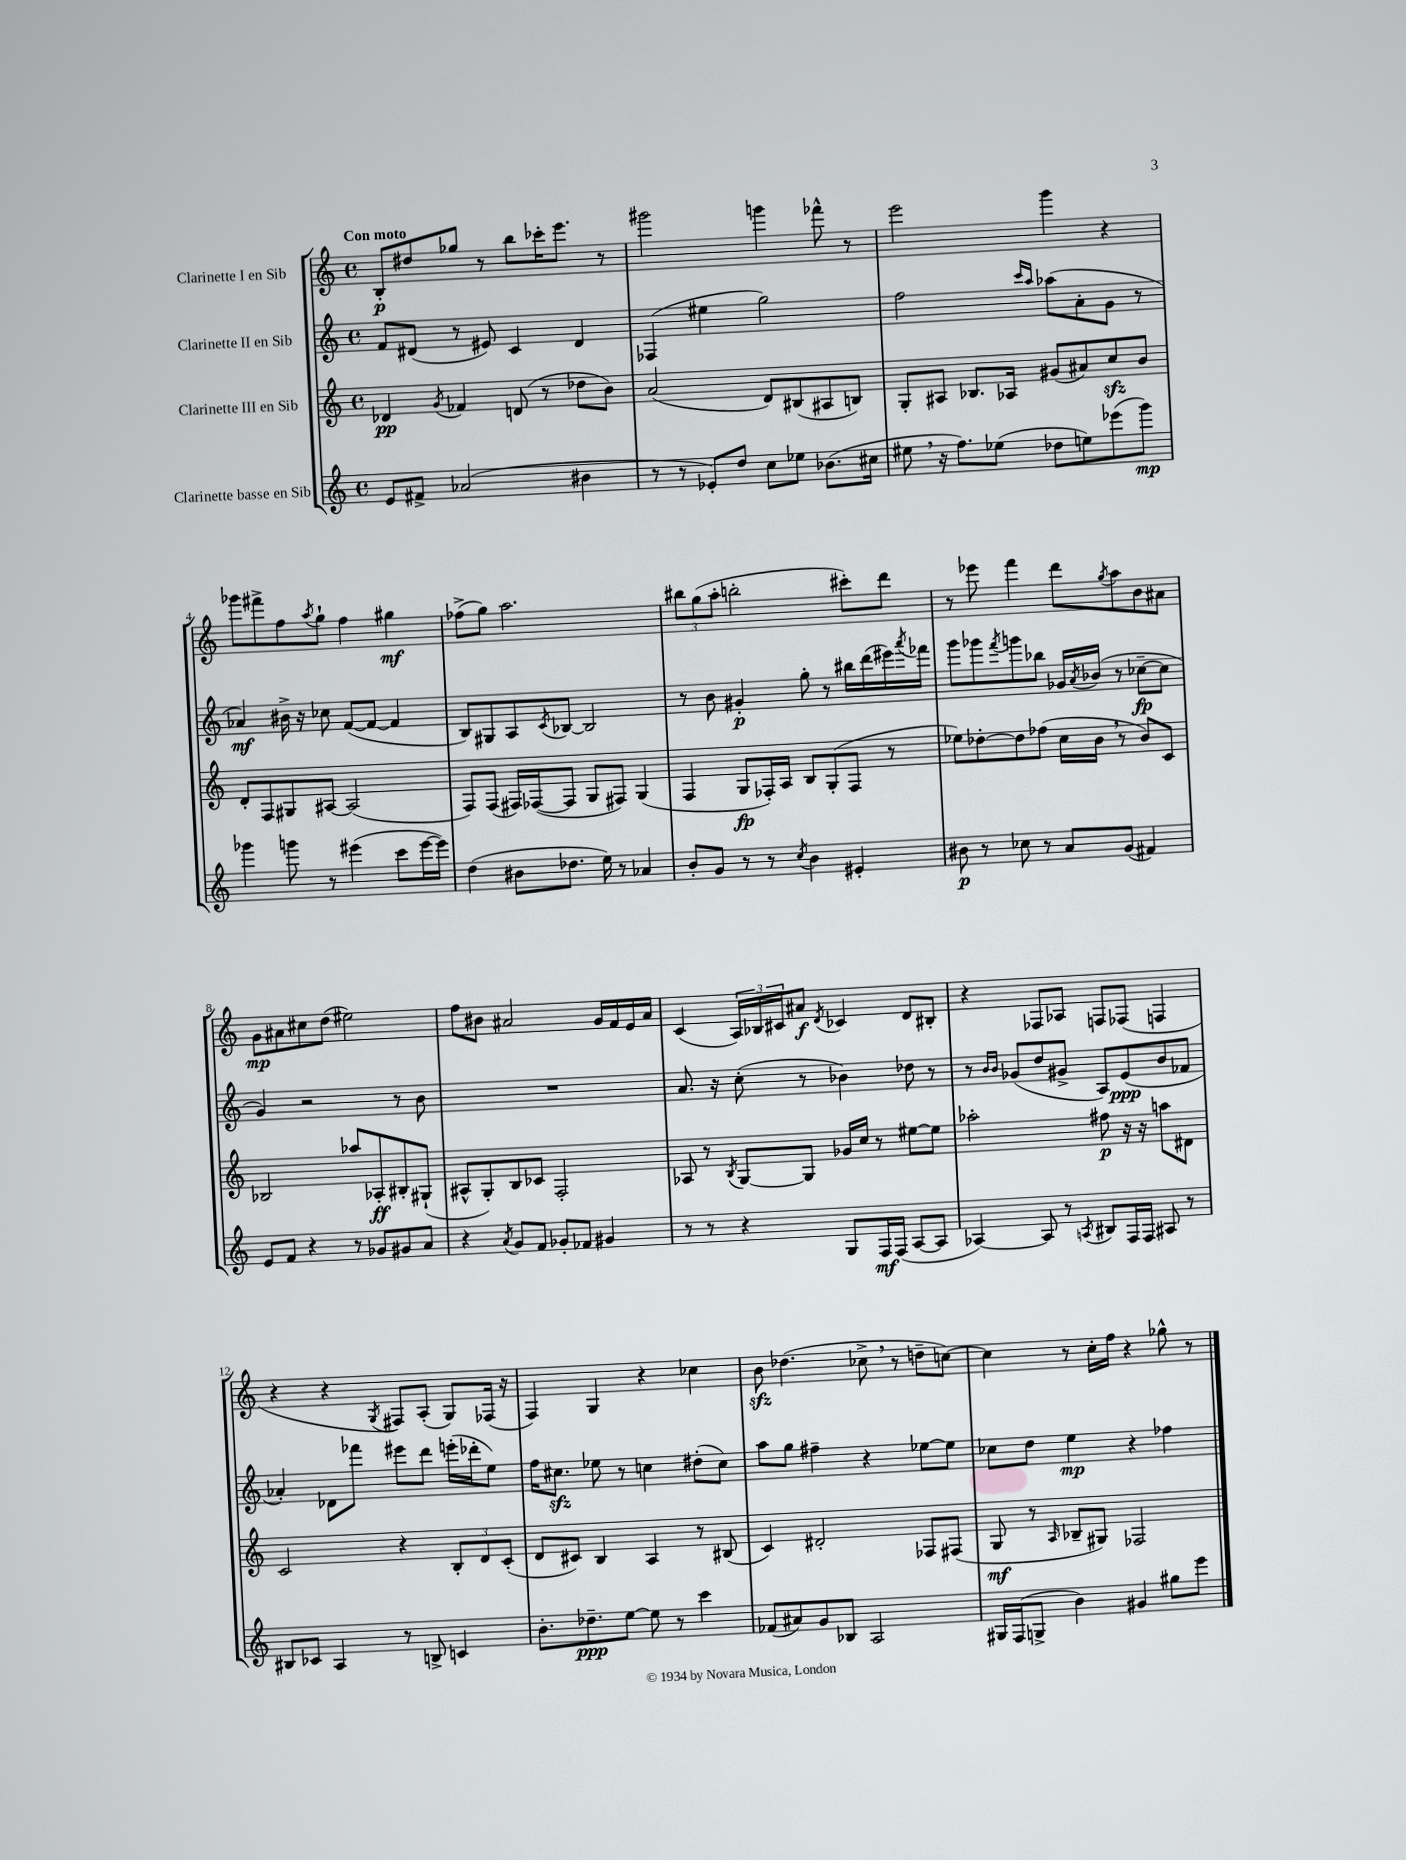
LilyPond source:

<<
\new StaffGroup <<
\new Staff = "s0" \with { instrumentName = "Clarinette I en Sib" } {
    \clef treble \key c \major \defaultTimeSignature \time 4/4 \tempo "Con moto"
    b8-.\p dis''8 ges''8 r8 b''8 ces'''16-. e'''8. r8 |
    gis'''2 g'''4 fes'''8-^ r8 |
    e'''2 g'''4 r4 |
    ges'''8 fis'''8-> f''8 \acciaccatura { a''8 } g''8-! f''4 gis''4\mf |
    fes''8->( g''8) a''2. |
    \tuplet 3/2 { bis''8 g''8( a''8-. } b''2-. cis'''8-.) d'''8 |
    r8 ees'''8 f'''4 d'''8 \acciaccatura { g''8 } a''8 b'8 ais'8 |
    g'8\mp ais'8 cis''8 d''8( eis''2) |
    f''8 bis'8 ais'2 g'16 f'16 e'16 ais'16 |
    c'4( \tuplet 3/2 { a16) bes16 cis'16 } ais'8\f \acciaccatura { d'8 } ces'4 d'8 bis8-. |
    r4 fes8 aes8 f8 fes8( f4 |
    r4 r4 \acciaccatura { g8 } fis8) a8-.( g8) fes16( r16 |
    f4) g4 r4 ces''4 |
    b'8\sfz des''4.( ces''8-> \breathe r8 d''8-- c''8~) |
    c''4 r8 c''16-. f''16 r4 ges''8-^ r8 \bar "|." |
}
\new Staff = "s1" \with { instrumentName = "Clarinette II en Sib" } {
    \clef treble \key c \major \defaultTimeSignature \time 4/4
    f'8 dis'8( r8 eis'8) c'4 dis'4 |
    fes4( eis''4 g''2) |
    f''2 \grace { c'''16 a''16 } aes''8( a'8-. g'8 r8 |
    aes'4\mf) bis'16-> r16 ces''8 f'8~( f'8~ f'4 |
    b8) gis8 a8 \acciaccatura { c'8 } bes8~ bes2 |
    r8 b'8 gis'4-.\p g''8-. r8 bis''16 d'''16( eis'''16) \acciaccatura { a'''8 } fes'''16 |
    g'''8 ges'''8 \acciaccatura { f'''8 } g'''8 bes''8 ges'16 \acciaccatura { a'8 } bes'16( r8 ces''8~--\fp ces''8 |
    g'4) r2 r8 b'8 |
    R1 |
    a'8. r16 c''8-.( r8 bes'4) des''8 r8 |
    r8 \grace { b'16 b'16 } ges'8( d''8 gis'8-> a8) e'8\ppp( b'8 fes'8 |
    aes'4-.) des'8 fes'''8 eis'''8 d'''8 e'''16-.( des'''16-. e''8) |
    f''16 cis''8.\sfz ees''8 r8 c''4 dis''8-.( c''8) |
    a''8 g''8 fis''4-- r4 ees''8~ ees''8 |
    ces''8 d''8 e''4\mp r4 fes''4 \bar "|." |
}
\new Staff = "s2" \with { instrumentName = "Clarinette III en Sib" } {
    \clef treble \key c \major \defaultTimeSignature \time 4/4
    des'4\pp \acciaccatura { g'8 } fes'4 d'8( r8 des''8 b'8) |
    a'2( d'8) bis8( ais8 b8) |
    g8-. ais8 bes8. aes16 gis'8( ais'8) c''8\sfz b'8 |
    d'8-. f8 gis8 ais8~ ais2( |
    f8) f8( fis16) fes16~( fes8 g8 fis8) g4( |
    f4 g8\fp fes16-.) a16 b8 g8-.( fes8 r8 |
    ees''8) des''8~-. des''8 fes''8( c''16 b'16 \breathe r8 b'8) c'8 |
    bes2 aes''8 aes8-.\ff bis8-. gis8-!( |
    ais8-^ g8-.) b8 ces'8 f2-. |
    aes8 r8 \acciaccatura { b8 } g8~ g8 ges'16 c''16 r8 eis''8~ eis''8 |
    aes''2-. fis''8\p r16 r16 a''8 dis'8 |
    c'2 r4 \tuplet 3/2 { b8-. d'8 c'8-.( } |
    d'8 cis'8) b4 a4 r8 bis8( |
    c'4) dis'2-. fes8 fis8( |
    g8\mf r8 \grace { a16 } bes8-- gis8) fes2 \bar "|." |
}
\new Staff = "s3" \with { instrumentName = "Clarinette basse en Sib" } {
    \clef treble \key c \major \defaultTimeSignature \time 4/4
    e'8 fis'8-> aes'2( bis'4 |
    r8 r8 ees'8-.) d''8 c''8 ees''8 bes'8.( cis''16 |
    eis''8 \breathe r16 f''8.) ees''8( des''8 e''8) ees'''8( g'''8\mp) |
    ges'''4 g'''8 r8 eis'''4( c'''8 eis'''16~ eis'''16) |
    d''4( bis'8 des''8. e''16) r8 aes'4 |
    b'8-. g'8 r8 r8 \acciaccatura { c''8 } b'4 eis'4-. |
    bis'8\p r8 ces''8 r8 a'8 g'8( fis'4) |
    e'8 f'8 r4 r8 ges'8 gis'8 a'8 |
    r4 \acciaccatura { a'8 } g'8 f'8 ges'8-. fes'8 gis'4 |
    r8 r8 r4 g8 f16\mf f16( a8~ a8 |
    aes4~) aes8 r8 \acciaccatura { a8 } bis8 f16 f16 ais8 r8 |
    bis8 ces'8 a4 r8 b8-> c'4 |
    b'8.-. des''8.--\ppp e''8~ e''8 r8 c'''4 |
    fes'8( ais'8) g'8 bes8 a2 |
    gis16 f16( g8-> b'4) gis'4 gis''8 e'''8 \bar "|." |
}
>>
>>
